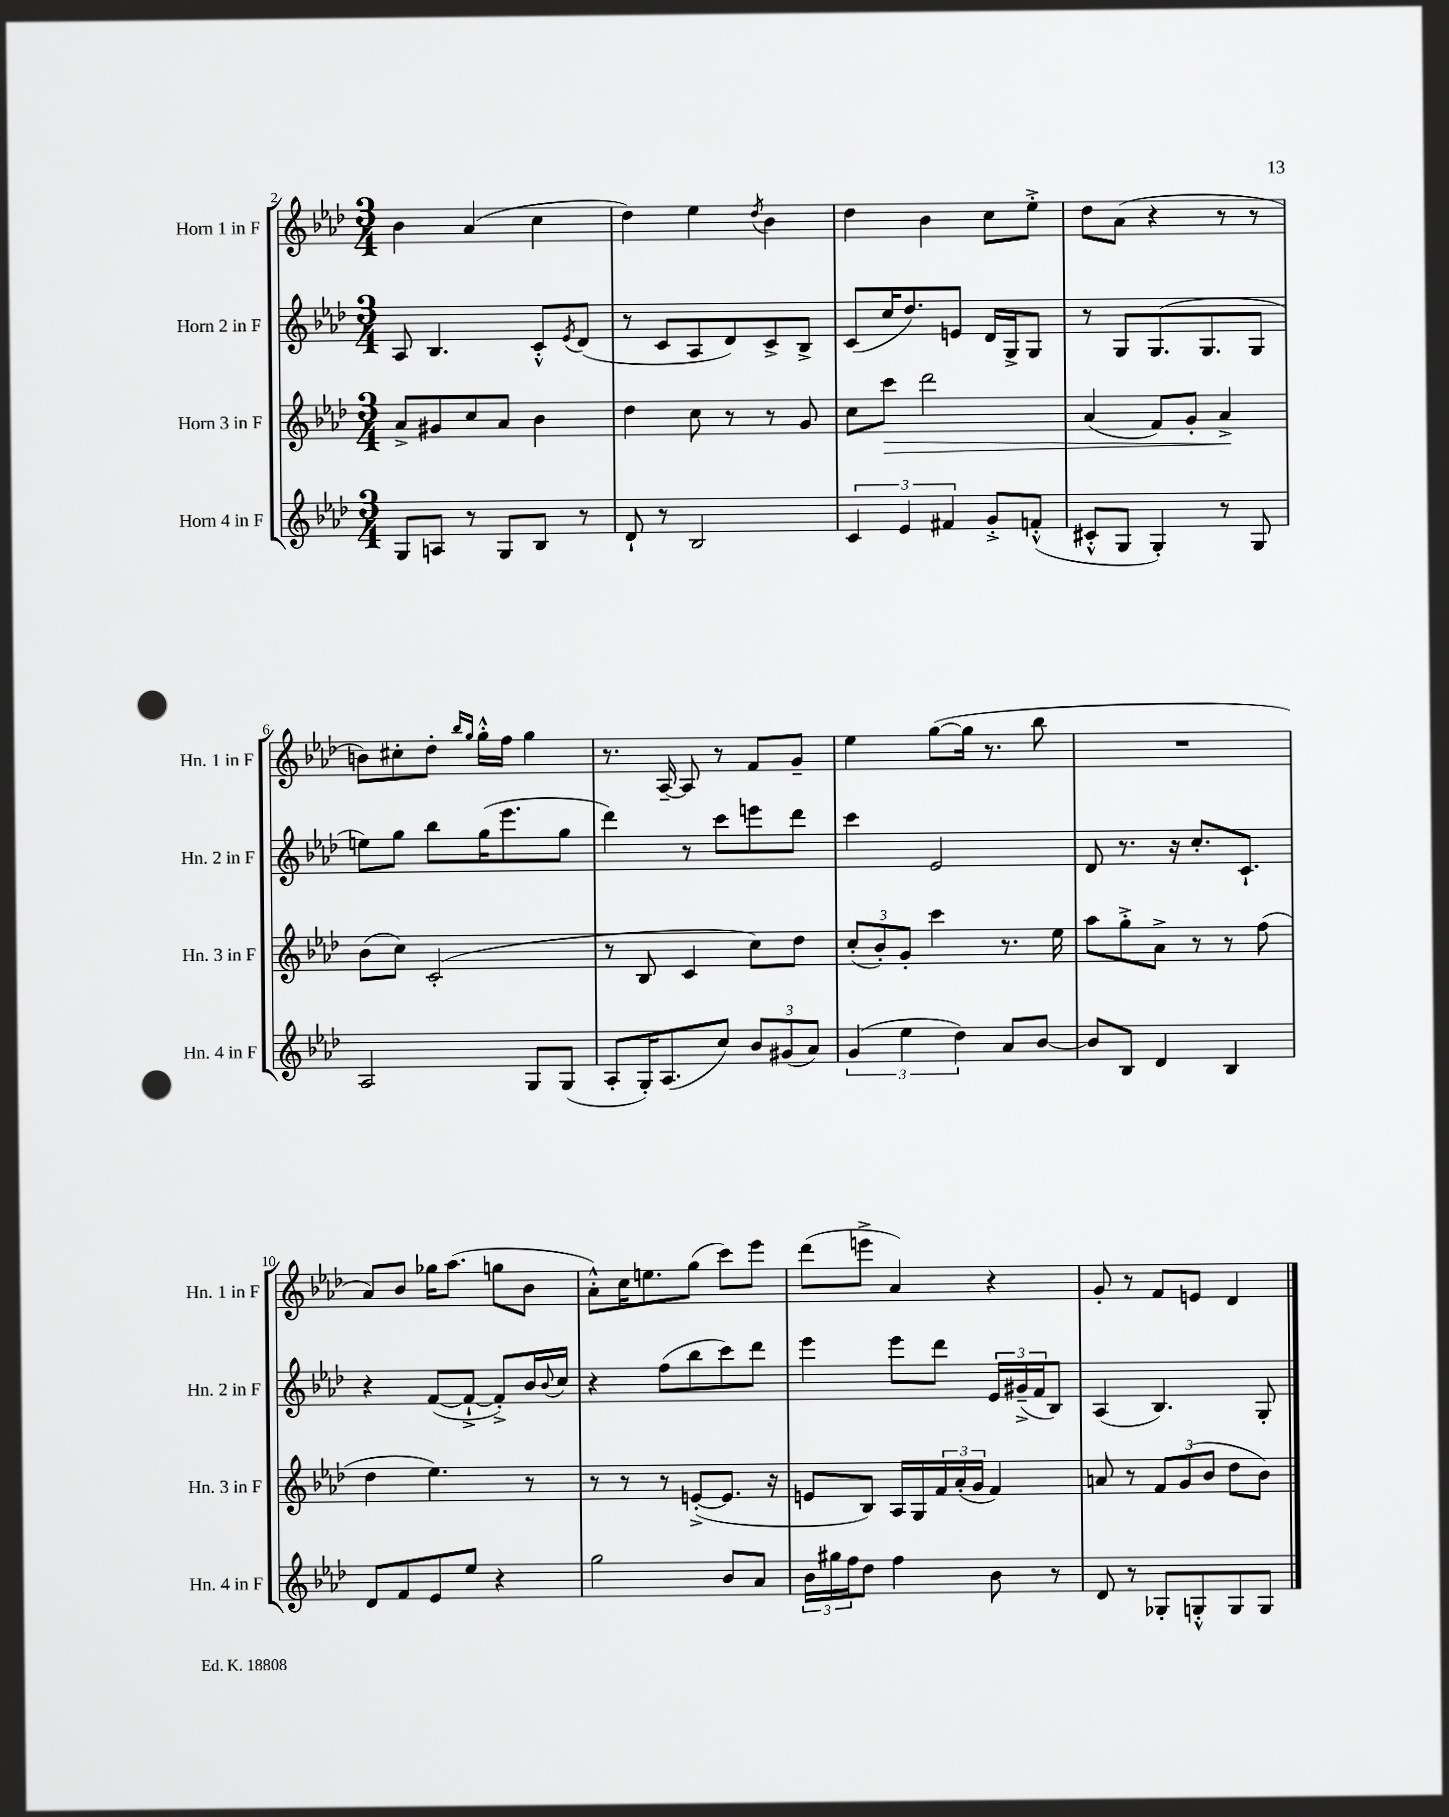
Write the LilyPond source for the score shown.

<<
\new StaffGroup <<
\new Staff = "s0" \with { instrumentName = "Horn 1 in F" shortInstrumentName = "Hn. 1 in F" } {
    \clef treble \key aes \major \numericTimeSignature \time 3/4
    bes'4 aes'4( c''4 |
    des''4) ees''4 \acciaccatura { des''8 } bes'4 |
    des''4 bes'4 c''8 ees''8-.-> |
    des''8 aes'8( r4 r8 r8 |
    b'8) cis''8-. des''8-. \grace { bes''16 g''16 } g''16-.-^ f''16 g''4 |
    r8. aes16~-- aes8 r8 f'8 g'8-- |
    ees''4 g''8~( g''16 r8. bes''8 |
    R2. |
    aes'8) bes'8 ges''16 aes''8.( g''8 bes'8 |
    aes'8-.-^) c''16 e''8. g''8( c'''8) ees'''8 |
    des'''8( e'''8-> aes'4) r4 |
    g'8-. r8 f'8 e'8 des'4 \bar "|." |
}
\new Staff = "s1" \with { instrumentName = "Horn 2 in F" shortInstrumentName = "Hn. 2 in F" } {
    \clef treble \key aes \major \numericTimeSignature \time 3/4
    aes8 bes4. c'8-.-^ \acciaccatura { ees'8 } des'8( |
    r8 c'8 aes8 des'8) c'8-> bes8-> |
    c'8( c''16 des''8.) e'8 des'16 g16-> g8 |
    r8 g8 g8.( g8. g8 |
    e''8) g''8 bes''8 g''16( ees'''8. g''8 |
    des'''4) r8 c'''8 e'''8 des'''8 |
    c'''4 ees'2 |
    des'8 r8. r16 c''8.-. c'8.-! |
    r4 f'8~( f'8~-!-> f'8-.->) bes'16 \appoggiatura { bes'8 } c''16 |
    r4 f''8( bes''8 c'''8) des'''8 |
    ees'''4 ees'''8 des'''8 \tuplet 3/2 { ees'16 gis'16--->( f'16 } bes8) |
    aes4( bes4.) g8-. \bar "|." |
}
\new Staff = "s2" \with { instrumentName = "Horn 3 in F" shortInstrumentName = "Hn. 3 in F" } {
    \clef treble \key aes \major \numericTimeSignature \time 3/4
    aes'8-> gis'8 c''8 aes'8 bes'4 |
    des''4 c''8 r8 r8 g'8 |
    c''8 c'''8\> des'''2 |
    aes'4( f'8) g'8-. aes'4->\! |
    bes'8( c''8) c'2-.( |
    r8 bes8 c'4 c''8) des''8 |
    \tuplet 3/2 { c''8-.( bes'8-.) g'8-. } c'''4 r8. ees''16 |
    aes''8 g''8-.-> aes'8-> r8 r8 f''8( |
    des''4 ees''4.) r8 |
    r8 r8 r8 e'8~-.->( e'8. r16 |
    e'8 bes8) aes16 g16 \tuplet 3/2 { f'16 aes'16-.( g'16 } f'4) |
    a'8 r8 \tuplet 3/2 { f'8 g'8( bes'8 } des''8 bes'8) \bar "|." |
}
\new Staff = "s3" \with { instrumentName = "Horn 4 in F" shortInstrumentName = "Hn. 4 in F" } {
    \clef treble \key aes \major \numericTimeSignature \time 3/4
    g8 a8 r8 g8 bes8 r8 |
    des'8-! r8 bes2 |
    \tuplet 3/2 { c'4 ees'4 fis'4 } g'8-.-> f'8-.-^( |
    cis'8-.-^ g8 g4-.) r8 g8 |
    aes2 g8 g8( |
    aes8-. g16-.) aes8.( c''8) \tuplet 3/2 { bes'8 gis'8( aes'8) } |
    \tuplet 3/2 { g'4( ees''4 des''4) } aes'8 bes'8~ |
    bes'8 bes8 des'4 bes4 |
    des'8 f'8 ees'8 ees''8 r4 |
    g''2 bes'8 aes'8 |
    \tuplet 3/2 { bes'16 gis''16 f''16 } des''8 f''4 bes'8 r8 |
    des'8 r8 ges8-. g8-.-^ g8 g8 \bar "|." |
}
>>
>>
\layout { \context { \Score currentBarNumber = #2 } }
